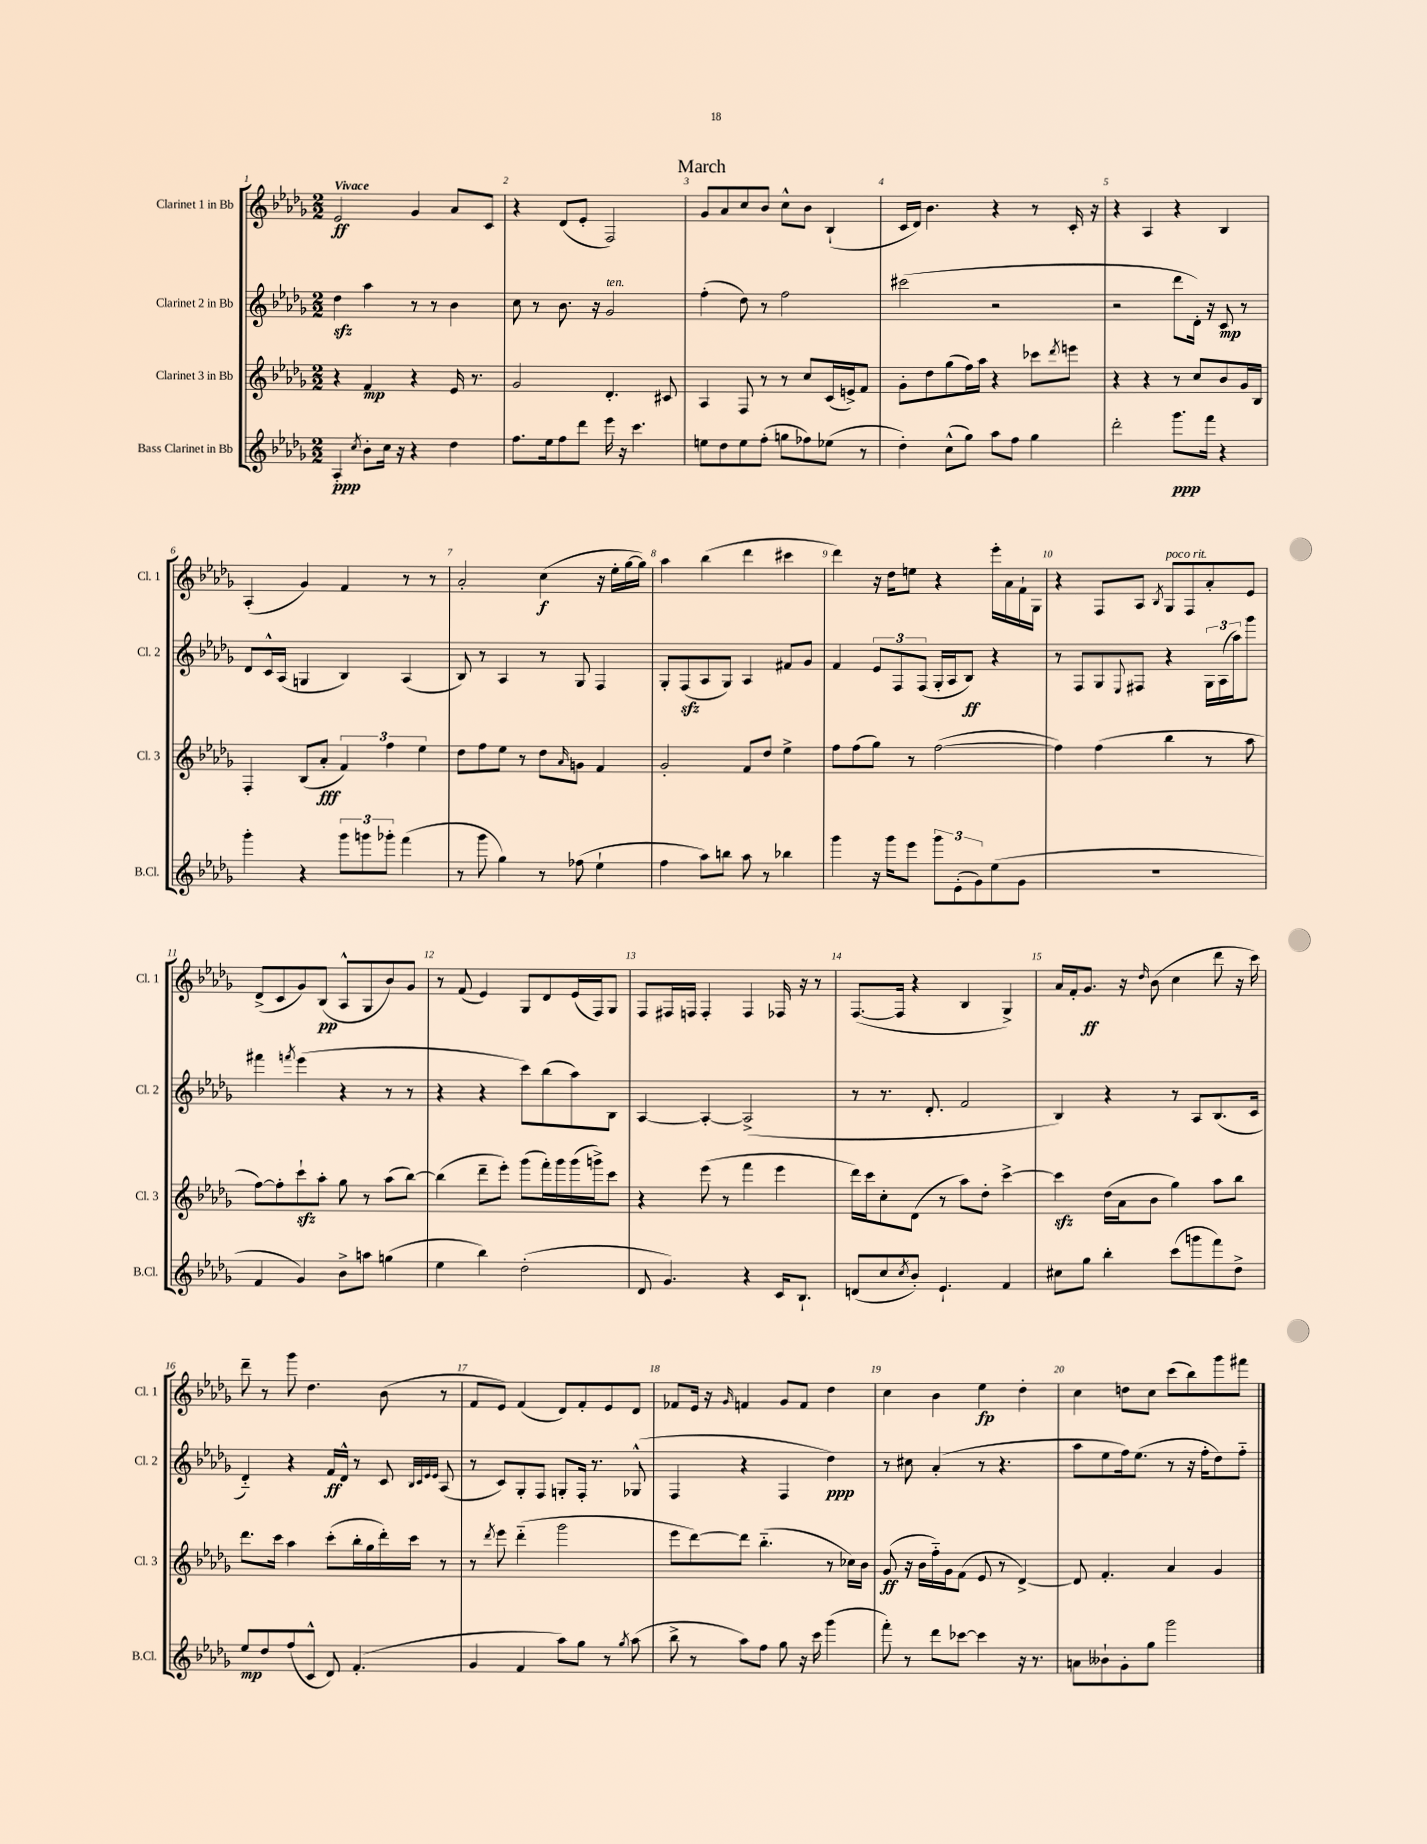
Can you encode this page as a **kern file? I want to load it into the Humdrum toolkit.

**kern	**dynam	**kern	**dynam	**kern	**dynam	**kern	**dynam
*part4	*part4	*part3	*part3	*part2	*part2	*part1	*part1
*staff4	*staff4	*staff3	*staff3	*staff2	*staff2	*staff1	*staff1
*I"Bass Clarinet in Bb	*	*I"Clarinet 3 in Bb	*	*I"Clarinet 2 in Bb	*	*I"Clarinet 1 in Bb	*
*I'B.Cl.	*	*I'Cl. 3	*	*I'Cl. 2	*	*I'Cl. 1	*
*clefG2	*	*clefG2	*	*clefG2	*	*clefG2	*
*k[b-e-a-d-g-]	*	*k[b-e-a-d-g-]	*	*k[b-e-a-d-g-]	*	*k[b-e-a-d-g-]	*
*M2/2	*	*M2/2	*	*M2/2	*	*M2/2	*
=1	=1	=1	=1	=1	=1	=1	=1
!	!	!	!	!	!	!LO:TX:a:B:t=Vivace	!
4A-'/	ppp	4r	.	4dd-zz\	.	2e-/	ff
8qcc/	.	.	.	.	.	.	.
8b-'\L	.	4f/	mp	4aa-\	.	.	.
16cc\Jk	.	.	.	.	.	.	.
16r	.	.	.	.	.	.	.
4r	.	4r	.	8r	.	4g-/	.
.	.	.	.	8r	.	.	.
4dd-\	.	16e-/	.	4b-\	.	8a-/L	.
.	.	8.r	.	.	.	.	.
.	.	.	.	.	.	8c/J	.
=2	=2	=2	=2	=2	=2	=2	=2
8.ff\L	.	2g-/	.	8cc\	.	4r	.
.	.	.	.	8r	.	.	.
16ee-\k	.	.	.	.	.	.	.
8ff\	.	.	.	8.b-\	.	(8d-/L	.
8ddd-\J	.	.	.	.	.	8e-'/J	.
.	.	.	.	16r	.	.	.
!	!	!	!	!LO:TX:a:i:t=ten.	!	!	!
16eee-\	.	4.d-'/	.	2g-/	.	2F/)	.
16r	.	.	.	.	.	.	.
4.ccc\	.	.	.	.	.	.	.
.	.	8c#X/	.	.	.	.	.
=3	=3	=3	=3	=3	=3	=3	=3
8een\L	.	4A-/	.	(4ff'\	.	8g-/L	.
8dd-\	.	.	.	.	.	8a-/	.
8ee\	.	8F/	.	8dd-\)	.	8cc/	.
(8ff'\J	.	8r	.	8r	.	8b-/J	.
8ggn\L	.	8r	.	2ff\	.	8cc^^\L	.
8ff-X\)	.	8cc/L	.	.	.	8b-\J	.
(8ee-X\J	.	(16c/L	.	.	.	(4B-`/	.
.	.	16en^/J)	.	.	.	.	.
8r	.	8f/J	.	.	.	.	.
=4	=4	=4	=4	=4	=4	=4	=4
4dd-'\)	.	8g-'\L	.	(2ccc#X\	.	16c/LL	.
.	.	.	.	.	.	16d-/JJ)	.
.	.	8dd-\	.	.	.	4.b-\	.
(8cc^^\L	.	(8gg-\	.	.	.	.	.
8gg-\J)	.	16ff\L)	.	.	.	.	.
.	.	16aa-\JJ	.	.	.	.	.
8aa-\L	.	4r	.	2r	.	4r	.
8ff\J	.	.	.	.	.	.	.
4gg-\	.	8ccc-X\L	.	.	.	8r	.
.	.	8qddd-/	.	.	.	.	.
.	.	8eeen\J	.	.	.	16c'/	.
.	.	.	.	.	.	16r	.
=5	=5	=5	=5	=5	=5	=5	=5
2ddd-'\	.	4r	.	2r	.	4r	.
.	.	4r	.	.	.	4A-/	.
8.ggg-\L	ppp	8r	.	8ddd-\L	.	4r	.
.	.	8cc/L	.	16d-'\Jk)	.	.	.
16fff\Jk	.	.	.	16r	.	.	.
4r	.	8b-/	.	8c/	mp	4B-/	.
.	.	16g-/L	.	8r	.	.	.
.	.	16B-/JJ	.	.	.	.	.
!!LO:LB:g=z
=6	=6	=6	=6	=6	=6	=6	=6
4ggg-'\	.	4F'/	.	8d-/L	.	(4A-'/	.
.	.	.	.	16c^^/L	.	.	.
.	.	.	.	(16A-/JJ	.	.	.
4r	.	(8B-/L	.	4Gn/	.	4g-/)	.
.	.	8a-'/J	fff	.	.	.	.
12ggg-\L	.	6f/)	.	4B-/)	.	4f/	.
12gggn\	.	.	.	.	.	.	.
12ggg-X'\J	.	6ff\	.	.	.	.	.
(4fff\	.	.	.	(4A-/	.	8r	.
.	.	6ee-\	.	.	.	.	.
.	.	.	.	.	.	8r	.
=7	=7	=7	=7	=7	=7	=7	=7
8r	.	8dd-\L	.	8B-/)	.	2a-'/	.
8ggg-\	.	8ff\	.	8r	.	.	.
4gg-\)	.	8ee-\J	.	4A-/	.	.	.
.	.	8r	.	.	.	.	.
8r	.	8dd-\L	.	8r	.	(4cc\	f
.	.	16qqa-/	.	.	.	.	.
(8ff-X\	.	8gn\J	.	8G-/	.	.	.
4ee-`\	.	4f/	.	4F/	.	16r	.
.	.	.	.	.	.	16ee-'\LL	.
.	.	.	.	.	.	[16gg-\	.
.	.	.	.	.	.	16gg-\JJ])	.
=8	=8	=8	=8	=8	=8	=8	=8
4ff\	.	2g-'/	.	8G-'/L	.	4aa-\	.
.	.	.	.	(8Fzz/	.	.	.
8aa-\L)	.	.	.	8A-/	.	(4bb-\	.
8bbn\J	.	.	.	8G-/J)	.	.	.
8aa-\	.	8f/L	.	4A-/	.	4ddd-\	.
8r	.	8dd-/J	.	.	.	.	.
4bb-X\	.	4ee-^\	.	8f#X/L	.	4ccc#X\	.
.	.	.	.	8g-/J	.	.	.
=9	=9	=9	=9	=9	=9	=9	=9
4ggg-\	.	8ff\L	.	4f/	.	4ddd-\)	.
.	.	(8ff\	.	.	.	.	.
16r	.	8gg-\J)	.	12e-/L	.	16r	.
16ggg-\KL	.	.	.	.	.	16dd-\KL	.
.	.	.	.	12F/	.	.	.
8eee-\J	.	8r	.	.	.	8een\J	.
.	.	.	.	(12F/J	.	.	.
12ggg-\L	.	([2ff\	.	16G-'/LL	.	4r	.
.	.	.	.	16A-/J	.	.	.
(12e-'\	.	.	.	.	.	.	.
.	.	.	.	8B-/J)	ff	.	.
12g-\)	.	.	.	.	.	.	.
(8ee-\	.	.	.	4r	.	16eee-'\LL	.
.	.	.	.	.	.	16a-\	.
8g-\J	.	.	.	.	.	16f`\	.
.	.	.	.	.	.	16G-\JJ	.
=10	=10	=10	=10	=10	=10	=10	=10
1r	.	4ff\])	.	8r	.	4r	.
.	.	.	.	8F/L	.	.	.
.	.	(4ff\	.	8G-/	.	8F/L	.
.	.	.	.	8qqE-/	.	.	.
.	.	.	.	8F#X/J	.	8A-/J	.
.	.	.	.	.	.	8qB-/	.
!	!	!	!	!	!	!LO:TX:a:i:t=poco rit.	!
.	.	4bb-\	.	4r	.	8G-/L	.
.	.	.	.	.	.	8F/	.
.	.	8r	.	24G-\LL	.	8a-'/	.
.	.	.	.	(24A-\	.	.	.
.	.	.	.	24aa-\J)	.	.	.
.	.	8aa-\	.	8ggg-\J	.	8e-/J	.
!!LO:LB:g=z
=11	=11	=11	=11	=11	=11	=11	=11
4f/	.	[8ff\L)	.	4fff#X\	.	(8d-^/L	.
.	.	8ff'\]	.	.	.	8c/	.
.	.	.	.	8qfffn/	.	.	.
4g-/)	.	8ccczz`\	.	(4eee-\	.	8g-/)	.
.	.	8aa-'\J	.	.	.	(8B-/J	pp
8b-^\L	.	8gg-\	.	4r	.	8A-^^/L	.
8aan\J	.	8r	.	.	.	8G-/	.
(4ggn\	.	(8aa-\L	.	8r	.	8b-/)	.
.	.	[8bb-\J)	.	8r	.	8g-/J	.
=12	=12	=12	=12	=12	=12	=12	=12
4ee-\	.	(4bb-\]	.	4r	.	8r	.
.	.	.	.	.	.	(8f/	.
4bb-\)	.	8ddd-~\L	.	4r	.	4e-/)	.
.	.	8eee-'\J)	.	.	.	.	.
(2dd-'\	.	(8ggg-\L	.	8ccc\L)	.	8G-/L	.
.	.	16fff'\L)	.	(8bb-\	.	8d-/	.
.	.	16ggg-\	.	.	.	.	.
.	.	(16ggg-\	.	8aa-\)	.	(16e-/L	.
.	.	16gggn^\J)	.	.	.	16F/J)	.
.	.	8ccc\J	.	8B-\J	.	8G-/J	.
=13	=13	=13	=13	=13	=13	=13	=13
8d-/	.	4r	.	[4A-/	.	8F/L	.
4.g-/)	.	.	.	.	.	16F#X/L	.
.	.	.	.	.	.	16Fn/JJ	.
.	.	(8eee-\	.	4A-'/_	.	4F'/	.
.	.	8r	.	.	.	.	.
4r	.	4fff\	.	(2A-^/]	.	4F/	.
16c/KL	.	4eee-\	.	.	.	16F-X/	.
8.B-`/J	.	.	.	.	.	16r	.
.	.	.	.	.	.	8r	.
=14	=14	=14	=14	=14	=14	=14	=14
(8dn/L	.	16ddd-\LL)	.	8r	.	([8.F/L	.
.	.	16ccc\J	.	.	.	.	.
8cc/	.	8cc'\	.	8.r	.	.	.
.	.	.	.	.	.	16F/Jk]	.
8qcc/	.	.	.	.	.	.	.
8b-'/J)	.	(8d-\J	.	.	.	4r	.
.	.	.	.	8.d-'/	.	.	.
4.e-`/	.	8r	.	.	.	.	.
.	.	8aa-\L)	.	2f/	.	4B-/	.
.	.	8dd-'\J	.	.	.	.	.
4f/	.	[4ccc^\	.	.	.	4G-^/)	.
=15	=15	=15	=15	=15	=15	=15	=15
8cc#X\L	.	4ccczz\]	.	4B-/)	.	16a-/LL	.
.	.	.	.	.	.	16f'/J	.
8gg-\J	.	.	.	.	.	8.g-/J	ff
4bb-'\	.	(16dd-\LL	.	4r	.	.	.
.	.	16a-\J	.	.	.	16r	.
.	.	.	.	.	.	16qqdd-/	.
.	.	8b-\J	.	.	.	(8b-\	.
(8ccc\L	.	4gg-\)	.	8r	.	4cc\	.
8gggn\	.	.	.	8A-/L	.	.	.
8fff\)	.	8aa-\L	.	(8.B-/	.	8ddd-\	.
8dd-^\J	.	8bb-\J	.	.	.	16r	.
.	.	.	.	16c/Jk	.	16ccc\)	.
!!LO:LB:g=z
=16	=16	=16	=16	=16	=16	=16	=16
8ee-/L	mp	8.ddd-\L	.	4d-/)	.	8ddd-~\	.
8dd-/	.	.	.	.	.	8r	.
.	.	16ccc\Jk	.	.	.	.	.
(8ff/	.	4aa-\	.	4r	.	8ggg-\	.
8c^^/J	.	.	.	.	.	4.dd-\	.
8d-/)	.	(8ccc'\L	.	16f/LL	ff	.	.
.	.	.	.	16d-^^/JJ	.	.	.
(4.f'/	.	16bb-'\L	.	8r	.	.	.
.	.	16gg-\	.	.	.	.	.
.	.	16ddd-'\)	.	8c/	.	(8b-\	.
.	.	16ccc\JJ	.	.	.	.	.
.	.	.	.	32qqB-/LLL	.	.	.
.	.	.	.	32qqc/	.	.	.
.	.	.	.	32qqe-/	.	.	.
.	.	.	.	32qqe-/JJJ	.	.	.
.	.	8r	.	(8A-/	.	8r	.
=17	=17	=17	=17	=17	=17	=17	=17
4g-/	.	8r	.	8r	.	8f/L	.
.	.	8qddd-/	.	.	.	.	.
.	.	8eee-\	.	8c/L)	.	8e-/J)	.
4f/	.	(4ddd-\	.	8G-'/	.	(4f/	.
.	.	.	.	8F/J	.	.	.
8aa-\L)	.	2ggg-\	.	8Gn'/L	.	8d-/L)	.
8gg-\J	.	.	.	16F'/Jk	.	8f'/	.
.	.	.	.	8.r	.	.	.
8r	.	.	.	.	.	8e-/	.
8qgg-/	.	.	.	.	.	.	.
(8aa-\	.	.	.	(8G-X^^/	.	8d-/J	.
=18	=18	=18	=18	=18	=18	=18	=18
8bb-^\	.	8eee-\L	.	4F/	.	8f-X/L	.
8r	.	[8ddd-\)	.	.	.	16e-/Jk	.
.	.	.	.	.	.	16r	.
.	.	.	.	.	.	16qqg-/	.
8aa-\L)	.	8ddd-\J]	.	4r	.	4fn/	.
8ff\J	.	(4.bb-\	.	.	.	.	.
8gg-\	.	.	.	4F/	.	8g-/L	.
16r	.	.	.	.	.	8f/J	.
16ccc\	.	.	.	.	.	.	.
(4ggg-\	.	8r	.	4dd-\)	ppp	4dd-\	.
.	.	16cc-X\LL)	.	.	.	.	.
.	.	16b-\JJ	.	.	.	.	.
=19	=19	=19	=19	=19	=19	=19	=19
8fff'\)	.	(8g-/	ff	8r	.	4cc\	.
8r	.	16r	.	8cc#X\	.	.	.
.	.	16b-\LL	.	.	.	.	.
8ddd-\L	.	16ff\)	.	(4a-'/	.	4b-\	.
.	.	16g-\J	.	.	.	.	.
[8ccc-X\J	.	(8f\J	.	.	.	.	.
4ccc-\]	.	8e-/	.	8r	.	4ee-\	fp
.	.	8r	.	4.r	.	.	.
16r	.	[4d-^/)	.	.	.	4dd-'\	.
8.r	.	.	.	.	.	.	.
=20	=20	=20	=20	=20	=20	=20	=20
8an\L	.	8d-/]	.	8aa-\L	.	4cc\	.
8b--X`\	.	4.f'/	.	8ee-\	.	.	.
8g-'\	.	.	.	16ff\k)	.	8ddn\L	.
.	.	.	.	(8.ee-\J	.	.	.
8gg-\J	.	.	.	.	.	8cc\J	.
2ggg-\	.	4a-/	.	8r	.	(8ccc\L	.
.	.	.	.	16r	.	8bb-\)	.
.	.	.	.	16ff'\KL	.	.	.
.	.	4g-/	.	8dd-\)	.	8ggg-\	.
.	.	.	.	8ff\J	.	8fff#X\J	.
==	==	==	==	==	==	==	==
*-	*-	*-	*-	*-	*-	*-	*-
